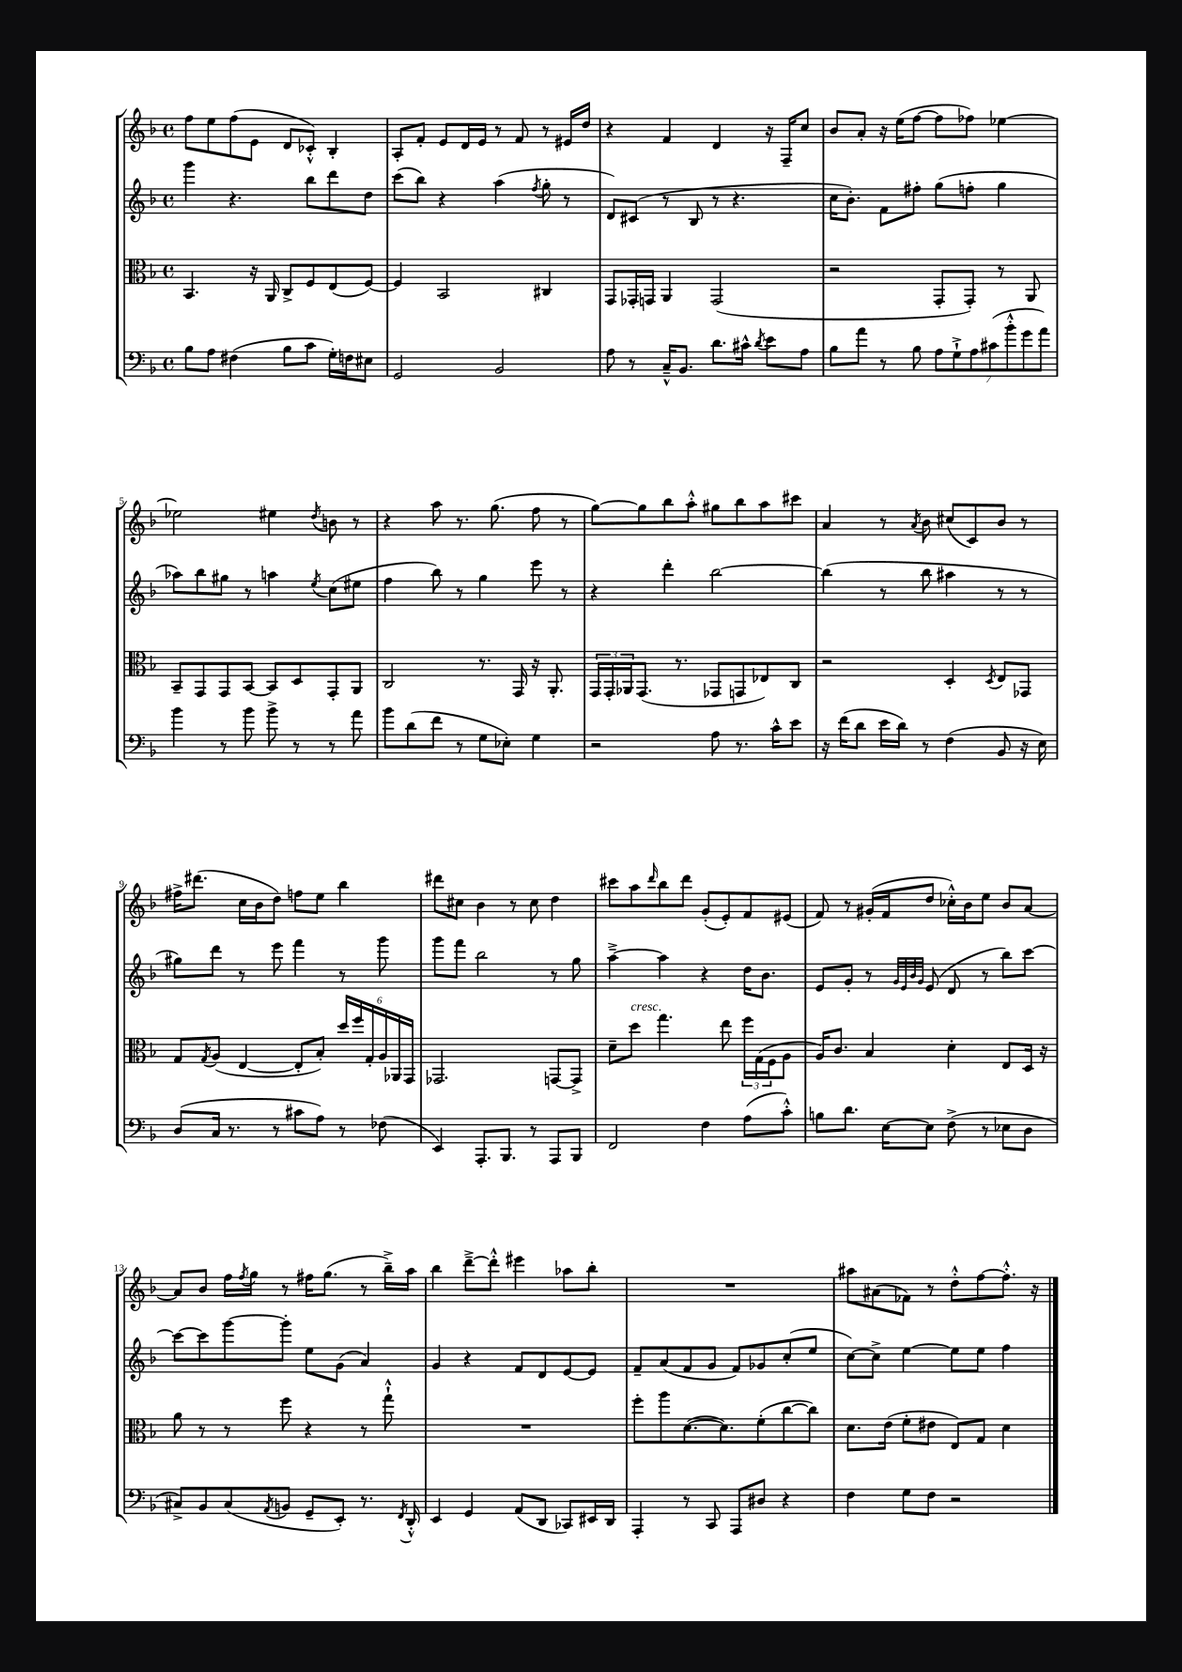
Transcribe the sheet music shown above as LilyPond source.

<<
\new StaffGroup <<
\new Staff = "s0" {
    \clef treble \key f \major \defaultTimeSignature \time 4/4
    f''8 e''8 f''8( e'8 d'8 ces'8-.-^) bes4-. |
    a8-. f'8-. e'8 d'16 e'16 r8 f'8 r8 eis'16 d''16 |
    r4 f'4 d'4 r16 f16-- c''8 |
    bes'8 a'8-. r16 e''16( f''8~ f''8 fes''8) ees''4~ |
    ees''2 eis''4 \acciaccatura { d''8 } b'8 r8 |
    r4 a''8 r8. g''8.( f''8 r8 |
    g''8~) g''8 bes''8 a''8-.-^ gis''8 bes''8 a''8 cis'''8 |
    a'4 r8 \acciaccatura { a'8 } bes'8 cis''8( c'8) bes'8 r8 |
    fis''16-> dis'''8.( c''16 bes'16 d''8) f''8 e''8 bes''4 |
    dis'''8 cis''8 bes'4 r8 cis''8 d''4 |
    cis'''8 a''8 \grace { d'''16 } bes''8 d'''8 g'8-.( e'8-.) f'8 eis'8( |
    f'8) r8 gis'16-.( f'16 d''8 ces''16-.-^) bes'16 e''8 bes'8 a'8~ |
    a'8 bes'8 f''16 \acciaccatura { f''8 } g''16 r8 fis''16 g''8.( r8 bes''16--->) a''16 |
    bes''4 d'''8~---> d'''8-.-^ eis'''4 aes''8 bes''8-. |
    R1 |
    ais''8 ais'8( fes'8) r8 d''8-.-^ f''8~ f''8.-.-^ r16 \bar "|." |
}
\new Staff = "s1" {
    \clef treble \key f \major \defaultTimeSignature \time 4/4
    g'''4 r4. bes''8 d'''8 d''8 |
    c'''8( bes''8) r4 a''4( \acciaccatura { f''8 } g''8-. r8 |
    d'8) cis'8( r8 bes8 r8 r4. |
    c''16 bes'8.-.) f'8 fis''8-. g''8( f''8-. g''4 |
    aes''8) bes''8 gis''8 r8 a''4 \acciaccatura { e''8 } c''8( eis''8 |
    f''4 bes''8) r8 g''4 e'''8 r8 |
    r4 d'''4-. bes''2~ |
    bes''4( r8 bes''8 ais''4 r8 r8 |
    gis''8) d'''8 r8 e'''8 f'''4 r8 g'''8 |
    g'''8 f'''8 bes''2 r8 g''8 |
    a''4~---> a''4 r4 d''16 bes'8. |
    e'8 g'8-. r8 \grace { g'32 e'32 bes'32 g'32 } e'8( d'8 r8 bes''8) c'''8~ |
    c'''8~ c'''8 g'''8~ g'''8-. e''8 g'8( a'4) |
    g'4 r4 f'8 d'8 e'8~ e'8 |
    f'8-- a'8( f'8 g'8 f'8) ges'8 c''8-.( e''8 |
    c''8~) c''8-> e''4~ e''8 e''8 f''4 \bar "|." |
}
\new Staff = "s2" {
    \clef alto \key f \major \defaultTimeSignature \time 4/4
    bes,4. r16 a,16 c8-> f8 e8( f8~) |
    f4 bes,2 cis4 |
    g,8 ges,16-. g,16 a,4 g,2( |
    r2 g,8-. g,8-.) r8 a,8 |
    bes,8-- g,8 g,8 bes,8~ bes,8 d8 g,8-. a,8 |
    c2 r8. g,16 r16 a,8.-. |
    \tuplet 3/2 { g,16 g,16-. aes,16 } g,8.( r8. ges,8 g,8 ees8) c8 |
    r2 d4-. \acciaccatura { d8 } e8 ges,8 |
    g8 \acciaccatura { g8 } a8( e4~ e8-. bes8-.) \tuplet 6/4 { d''16 f''16 g16-. a16 aes,16 g,16 } |
    ges,2. g,8~ g,8-> |
    d'8-- d''8^\markup { \italic "cresc." } g''4. e''8 \tuplet 3/2 { f''16 g16( f16 } a8 |
    a16) c'8. bes4 d'4-. e8 d16 r16 |
    a'8 r8 r8 f''8 r4 r8 g''8-!-^ |
    R1 |
    f''8-. a''8 d'8.~( d'8.) f'8-.( c''8~ c''8) |
    d'8. e'16( f'8-. eis'8 e8) g8 d'4 \bar "|." |
}
\new Staff = "s3" {
    \clef bass \key f \major \defaultTimeSignature \time 4/4
    bes8 a8 fis4( bes8 c'8 g16-.) f16 eis8 |
    g,2 bes,2 |
    a8 r8 c16---^ bes,8. d'8. cis'16-^ \acciaccatura { d'8 } e'8 a8 |
    bes8 a'8 r8 bes8 \tuplet 7/4 { a8 g8-!-> a8 cis'8( bes'8-.-^ g'8 a'8) } |
    bes'4 r8 bes'8 bes'8-> r8 r8 a'8 |
    bes'8 d'8( f'8 r8 g8 ees8-.) g4 |
    r2 a8 r8. c'16-^ e'8 |
    r16 f'16( d'8 e'16 d'16) r8 f4( bes,8 r16 e16) |
    d8( c16 r8. r8 cis'8 a8) r8 fes8( |
    e,4) a,,8.-. bes,,8. r8 a,,8 bes,,8 |
    f,2 f4 a8( c'8-.-^) |
    b8 d'8. e16~ e8 f8->( r8 ees8 d8 |
    cis8->) bes,8 cis8( \acciaccatura { a,8 } b,8 g,8-- e,8-.) r8. \acciaccatura { f,8 } d,16-.-^ |
    e,4 g,4 a,8( d,8 ces,8) eis,16 d,16 |
    a,,4-. r8 c,8 a,,8 dis8 r4 |
    f4 g8 f8 r2 \bar "|." |
}
>>
>>
